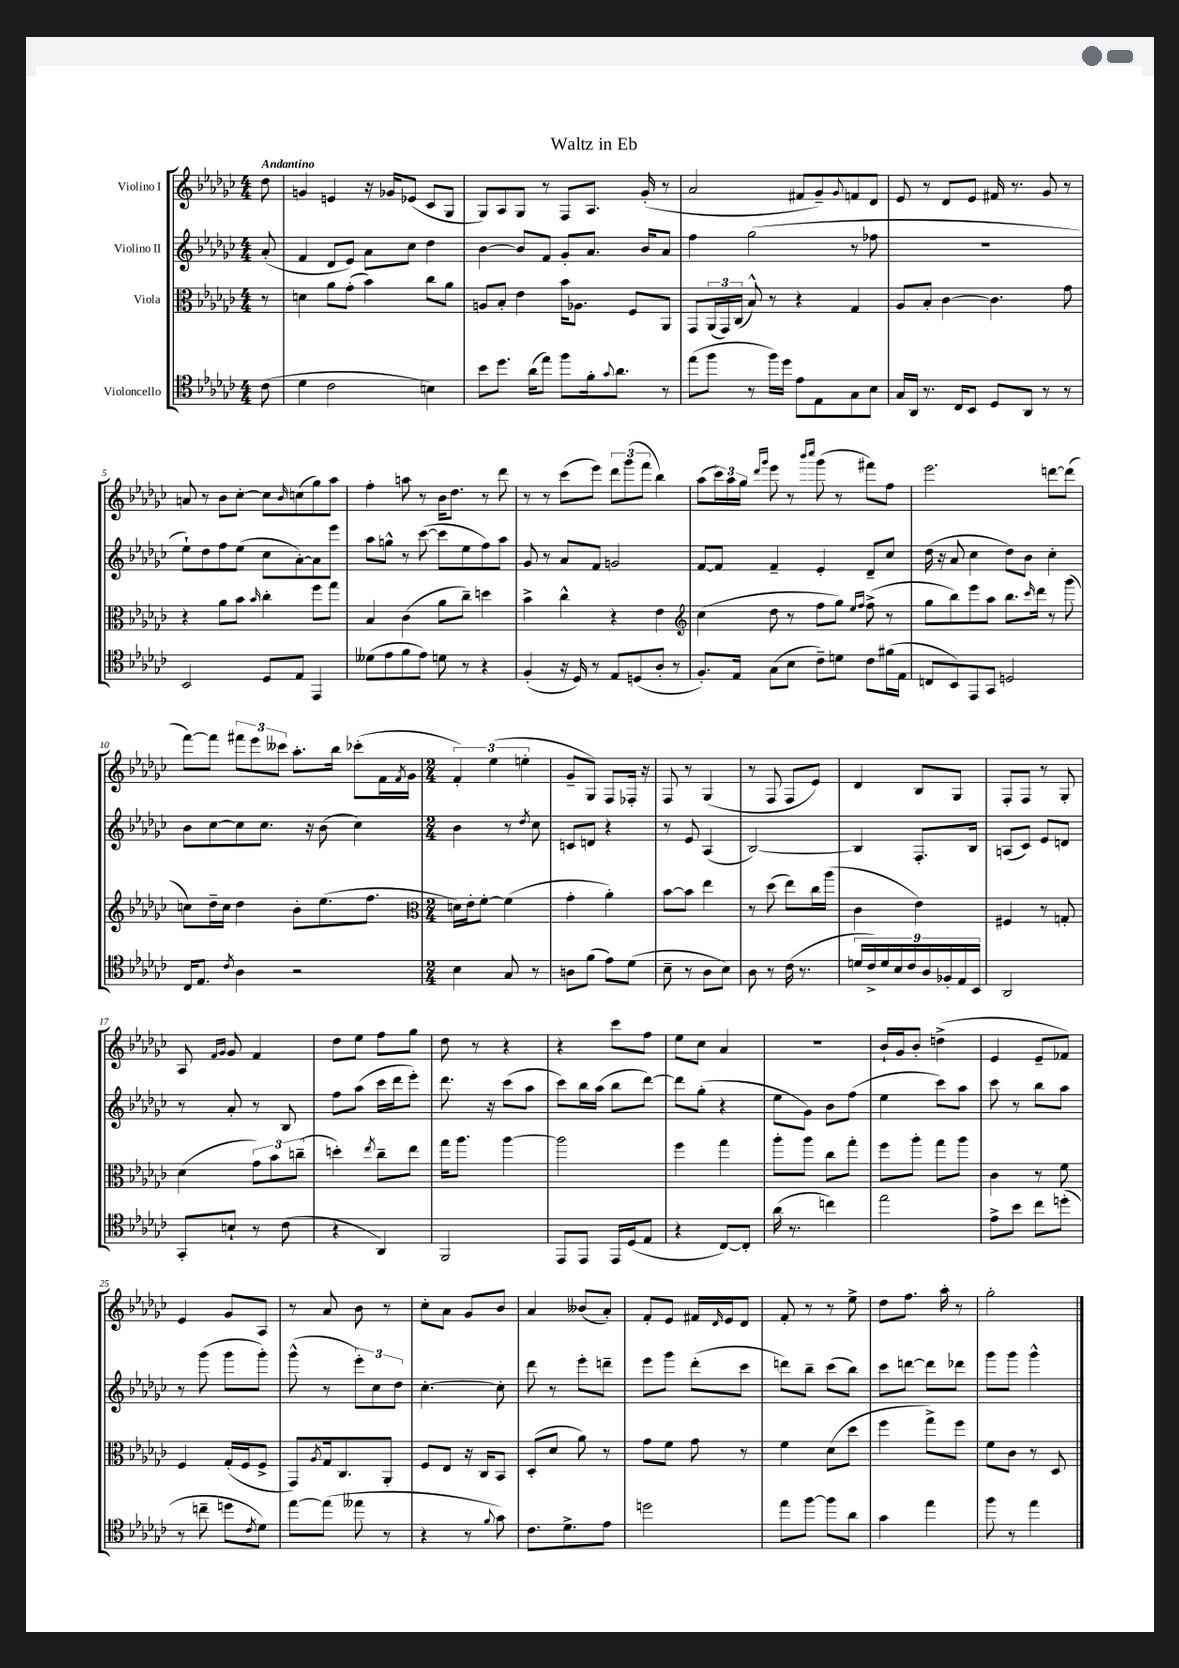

**kern	**kern	**kern	**kern
*staff4	*staff3	*staff2	*staff1
*clefC4	*clefC3	*clefG2	*clefG2
*k[b-e-a-d-g-c-]	*k[b-e-a-d-g-c-]	*k[b-e-a-d-g-c-]	*k[b-e-a-d-g-c-]
*M4/4	*M4/4	*M4/4	*M4/4
(8c-	8r	(8a-'	8dd-
=	=	=	=
4d-	4d	4f	4g
2c-	8a-	8d-	4e
.	(8g-'	8e-)	.
.	4b-)	8a-	16r
.	.	.	16g-
.	.	8cc-	(8e-
4B)	8cc-	4dd-	8c-
.	8a-	.	8G-
=	=	=	=
8b-	8A	[4b-	8G-)
8.dd-	8B-'	.	8A-
.	4e-	8b-]	8G-
(16a-	.	.	.
8ee-)	.	8f	8r
8ff	16b-	8g-'	8F
.	8.A-	.	.
16f'	.	8.a-	8.A-
8qqg-	.	.	.
8.a-	.	.	.
.	8F	.	.
.	.	16b-	(16g-'
8r	8AA-	8a-	8r
=	=	=	=
(8ee-	8GG-	4ff	2a-
8ff	(24AA-	.	.
.	24GG-)	.	.
.	(24C-	.	.
8r	8B-^^)	(2gg-	.
16ff)	8r	.	.
16dd-	.	.	.
8e-	4r	.	8f#
8E-	.	.	8g-~)
.	.	.	8qqg-
8G-	4G-	8r	8f
8B-	.	8ff-	8d-
=	=	=	=
16G-	8A-	1r	8e-
16AA-	.	.	.
8.r	8B-'	.	8r
.	[4c-	.	8d-
16C-	.	.	.
8BB-	.	.	8e-
8D-	4.c-]	.	16f#
.	.	.	8.r
8AA-	.	.	.
8r	.	.	8g-
8r	8g-	.	8r
=	=	=	=
2BB-	4r	8ee-`)	8a
.	.	8dd-	8r
.	8a-	8ff	8b-
.	8b-	(8ee-	[8cc-'
.	16qqb-	.	.
8D-	4cc-'	8cc-	8cc-]
.	.	.	16qqb-
8E-	.	[8a-')	(8cc
4EE-	8ff	8a-]	8gg-)
.	8gg-	8eee-	8aa-
=	=	=	=
(8d--	4B-	8aa-	4ff'
8e-	.	8gg^^	.
8f	(4c-	8r	8aa
8e-)	.	([8ccc-	8r
8d	8a-	8ccc-]	16b-
.	.	.	8.dd-
8r	8cc-~)	8ee-	.
4r	4dd	8ff)	8r
.	.	8aa-	8ddd-
=	=	=	=
(4F'	4b-^	8g-	8r
.	.	8r	8r
16r	4cc-^^	8a-	(8ccc-
16D-)	.	.	.
8r	.	8f	8eee-)
8E-	4r	2g	12ddd-
.	.	.	(12ggg-
(8D	.	.	.
.	.	.	12fff
8A-'	4e-	.	4bb-)
8r	.	.	.
=	=	=	=
*	*clefG2	*	*
8.F')	(4cc-	[8f	(8aa-
.	.	8f]	24ccc-)
.	.	.	24aa-
16E-	.	.	.
.	.	.	24gg-
.	.	.	16qqddd-
.	.	.	16qqggg-
(8G-	8dd-	4f~	8eee-
8B-	8r	.	8r
.	.	.	16qqbbb-
.	.	.	16qqcccc-
8c-~)	8ff	4e-'	(8ggg-
8d	8gg-)	.	8r
.	16qqee-	.	.
.	16qqff	.	.
8c-	(8ff^	8d-~	8fff#)
(16f#	8r	8cc-	8ff
16E-	.	.	.
=	=	=	=
8C	8gg-	(16dd-	2.eee-
.	.	16r	.
8BB-)	8bb-)	8a-	.
8EE-	8eee-	4cc-	.
8GG-	8aa-	.	.
2D	8.bb-	8dd-)	.
.	.	8b-	.
.	16qqccc-	.	.
.	16ddd-	.	.
.	8r	4cc-'	[8ddd
.	(8ggg-	.	(8ddd]
=	=	=	=
16C-	8cc)	8b-	[8fff)
8.E-	.	.	.
.	16dd-~	[8cc-	8fff]
.	16cc	.	.
8qc-	.	.	.
4A-	4dd-	8cc-]	12fff#
.	.	.	12eee-
.	.	8.cc-	.
.	.	.	12ccc--
2r	8b-'	.	8.aa-'
.	.	16r	.
.	(8.ee-	(8b-	.
.	.	.	16bb-
.	.	4cc-)	(8ccc-'
.	8.ff	.	.
.	.	.	16f
.	.	.	8qf
.	.	.	16g-
=	=	=	=
*	*clefC3	*	*
*M2/4	*M2/4	*M2/4	*M2/4
4B-	16d)	4b-	6f')
.	16e-'	.	.
.	[8f'	.	.
.	.	.	(6ee-
8G-	(4f]	8r	.
.	.	.	6ee'
.	.	8qdd-	.
8r	.	8cc-	.
=	=	=	=
8A	4g-'	8c	8g-~
(8f	.	8d	8G-)
8e-)	4a-')	4r	8F
(8d-	.	.	16F-'
.	.	.	16r
=	=	=	=
8B-~	[8b-	8r	8F
8r	8b-]	8e-	8r
8A-	4ee-	(4A-	(4G-
8B-)	.	.	.
=	=	=	=
8A-	8r	[2B-)	8r
8r	(8dd-	.	8F
(16c-	8ee-)	.	8F
8.r	.	.	.
.	16cc-	.	8e-)
.	(16aa-	.	.
=	=	=	=
18d	4c-	4B-]	4d-
18c-^)	.	.	.
18d	.	.	.
18B-	.	.	.
18c-	.	.	.
.	4e-)	8.F'	8B-
18A-	.	.	.
18F-'	.	.	.
.	.	.	8G-
18E-	.	.	.
.	.	16B-	.
18BB-	.	.	.
=	=	=	=
2AA-	4F#	(8A	8F'
.	.	8c-)	8F
.	8r	8e-	8r
.	8G'	8d	8G-'
=	=	=	=
8GG-'	(4d-	8r	8A-
.	.	.	16qqf
.	.	.	16qqg-
8B`	.	8a-'	8g-
8r	12g-)	8r	4f
.	12b-	.	.
(8c-	.	8B-	.
.	(12cc~	.	.
=	=	=	=
4r	4dd')	8ff	8dd-
.	.	(8aa-	8ee-
.	8qee-	.	.
4AA-)	8cc-~	16ccc-	8ff
.	.	16ddd-	.
.	8ee-	8eee-')	8gg-
=	=	=	=
2FF	16gg-	8.ddd-	8dd-
.	8.aa-	.	.
.	.	.	8r
.	.	16r	.
.	[4aa-	(8ccc-	4r
.	.	8aa-	.
=	=	=	=
8EE-	2aa-]	8ccc-)	4r
8EE-	.	16bb-	.
.	.	(16aa-	.
16EE-	.	8bb-	8ccc-
(16D-	.	.	.
8E-	.	[8ddd-)	8ff
=	=	=	=
4r	4ff	8ddd-]	8ee-
.	.	(8gg-'	8cc-
[8C-)	4gg-	4r	4a-
8C-']	.	.	.
=	=	=	=
(16a-	8aa-'	8ee-	2r
8.r	.	.	.
.	8aa-	8g-)	.
4cc)	8cc-	8b-	.
.	8gg-'	(8ff	.
=	=	=	=
2ee-	8ff	4ee-	16b-`
.	.	.	16g-
.	8aa-'	.	8b-'
.	8gg-	8ccc-)	(4dd^
.	8aa-	8aa-	.
=	=	=	=
8e-^	4c-	8ccc-	4e-
8b-	.	8r	.
8cc-	8r	8bb-	8e-~
(8dd'	8f	8aa-	8f-)
=	=	=	=
8r	4F	8r	4e-
8cc~	.	(8ggg-	.
8dd	(16G-'	8ggg-	8g-
.	16F	.	.
8qc-	.	.	.
8d-)	8F^	8ggg-')	8A-
=	=	=	=
[8ee-	8GG-)	(8ggg-^^	8r
.	8qA-	.	.
(8ee-]	16G-	8r	8a-
.	8.C-	.	.
8ee--	.	12eee-')	8b-
.	.	12cc-	.
8r	8AA-'	.	8r
.	.	12dd-	.
=	=	=	=
4r	8F	[4.cc-'	8cc-'
.	8E-	.	8a-
8r	16r	.	8g-
.	16C-	.	.
8qqf	.	.	.
8g-)	8BB-	8cc-']	8b-
=	=	=	=
8.c-	(8D-'	8ddd-	4a-
.	8d-	8r	.
8.d-^	.	.	.
.	8a-)	8eee-'	(8b--
8e-	8r	8ddd~	8a-')
=	=	=	=
2dd	8g-	8eee-	8f'
.	8f	8ggg-	8e-
.	8g-	(8ddd-'	16f#
.	.	.	16qqd-
.	.	.	16e-
.	8r	8ccc-	8d-
=	=	=	=
8ee-	4f	8ddd)	8f'
[8ff	.	8bb-~	8r
8ff]	(8d-	(8ccc-	8r
8a-	8dd-	8bb-)	8ee-^
=	=	=	=
4g-	4ff	8ccc-	8dd-
.	.	[8ddd	8.ff
4ee-	8gg-^)	8ddd]	.
.	.	.	16aa-'
.	8ff	8ddd-	8r
=	=	=	=
8ff	8f	8ggg-	2gg-'
8r	8c-	8ggg-	.
4ee-	8r	4ggg-^^	.
.	8D-	.	.
==	==	==	==
*-	*-	*-	*-
